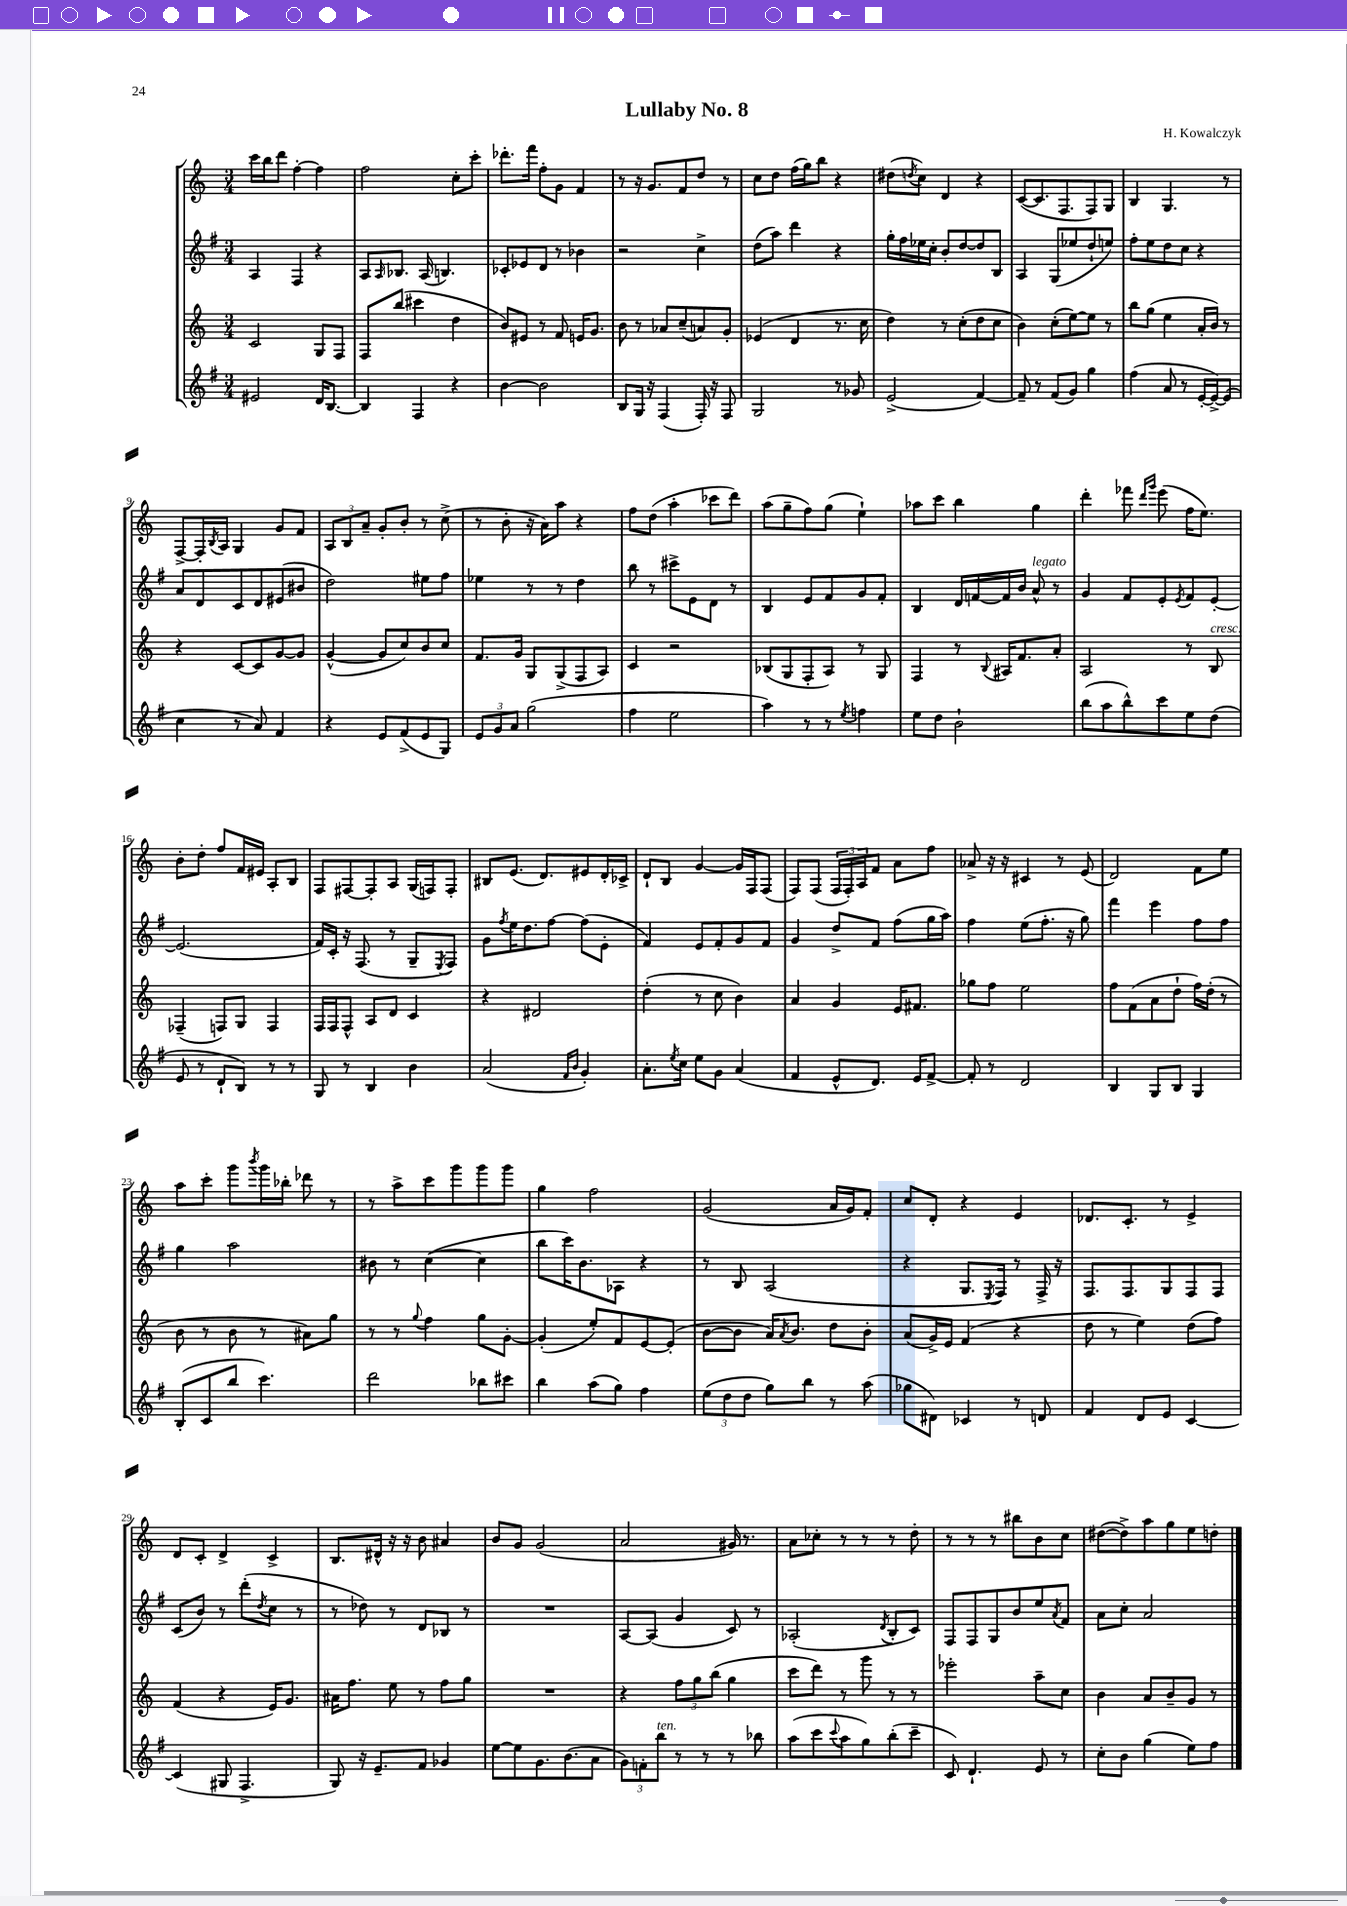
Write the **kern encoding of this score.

**kern	**kern	**kern	**kern
*staff4	*staff3	*staff2	*staff1
*clefG2	*clefG2	*clefG2	*clefG2
*k[f#]	*k[]	*k[f#]	*k[]
*M3/4	*M3/4	*M3/4	*M3/4
2e#	2c	4A	16ccc
.	.	.	16bb
.	.	.	8ddd
.	.	4F#	[4ff'
16d	8G	4r	4ff]
[8.B	.	.	.
.	8F	.	.
=	=	=	=
4B]	8F	8A	2ff
.	.	16qqA	.
.	(8bb	8.B-	.
4F#	4ccc#	.	.
.	.	(16A	.
.	.	4.B)	.
4r	4dd	.	8cc'
.	.	.	8ccc'
=	=	=	=
[4b	8b)	8c-'	8.ddd-'
.	8e#	8e-	.
.	.	.	16fff
2b]	8r	8d	8ff'
.	8f	8r	8g
.	16e	4b-	4f
.	8.g	.	.
=	=	=	=
8B	8b	2r	8r
16G	8r	.	16r
16r	.	.	8.g
(4F#	8a-	.	.
.	(8cc~	.	8f
16F#')	8a)	4cc^	8dd
16r	.	.	.
8F#	8g'	.	8r
=	=	=	=
2G	(4e-	(8dd	8cc
.	.	8aa)	8dd
.	4d	4ddd	(16ff
.	.	.	16gg)
.	.	.	8bb
8r	8.r	4r	4r
8g-	.	.	.
.	16cc	.	.
=	=	=	=
(2e^	4dd)	16gg'	(8dd#
.	.	16ff#	.
.	.	.	8qdd
.	.	16ee-	8cc)
.	.	16cc'	.
.	8r	8b'	4d
.	(8cc'	[8dd	.
[4f#)	8dd	8dd]	4r
.	8cc	8B	.
=	=	=	=
8f#~]	4b)	4A	([8c
8r	.	.	8.c]
(8f#	(8cc'	(8G	.
.	.	.	8.F
8g)	[8ee)	8ee-	.
4gg	8ee]	8dd`	8F)
.	8r	8ee)	8G
=	=	=	=
(4ff#	8bb	8ff#'	4B
.	(8gg	8ee	.
8a	4ee	8dd	4.G
8r	.	8cc	.
[16e'	16a'	4r	.
16e^_)	16b)	.	.
(8e]	8r	.	8r
=	=	=	=
4cc	4r	8a	[8F^
.	.	8d	16F']
.	.	.	8qB
.	.	.	16A
8r	[8c	8c	4G
8a)	8c]	8d	.
4f#	[8g	(8e#	8g
.	8g]	8b#	8f
=	=	=	=
4r	([4g^^	2dd)	12A
.	.	.	12B
.	.	.	12a~
8e	8g]	.	8g'
(8f#^	8cc)	.	8b'
8e	8b	8ee#	8r
8G)	8cc	8ff#	(8cc^
=	=	=	=
12e	8.f	4ee-	8r
12g	.	.	.
.	.	.	8b'
12a	.	.	.
.	16g	.	.
(2gg	8G	8r	16r
.	.	.	16a)
.	(8G^	8r	8aa
.	8F	4dd	4r
.	8A)	.	.
=	=	=	=
4ff#	4c	8bb	8ff
.	.	8r	(8dd
2ee	2r	8ccc#^	4aa'
.	.	8e	.
.	.	8d	8ccc-
.	.	8r	8ddd)
=	=	=	=
4aa)	(8B-	4B	(8aa
.	8G	.	8gg~
8r	8F'	8e	8ff)
8r	8A)	8f#	(8gg
8qee	.	.	.
4ff	8r	8g	4ee`)
.	8G	8f#'	.
=	=	=	=
8ee	4F	4B	8aa-
8dd	.	.	8ccc
2b`	8r	16d	4bb
.	.	[16f	.
.	8qqB	.	.
.	16A#	16f]	.
.	8.f	16b	.
.	.	8a^^	4gg
.	8a'	8r	.
=	=	=	=
(8bb	2A	4g	4ddd'
8aa	.	.	.
8bb^^)	.	8f#	8fff-
.	.	.	16qqddd
.	.	.	16qqggg
8ccc	.	8e'	(8eee
.	.	8qe	.
8ee	8r	8f#	16ff
.	.	.	8.ee)
(8dd	8B	[8e'	.
=	=	=	=
8e	(4F-~	(2.e]	8b'
8r	.	.	8dd'
8d`	8F)	.	8ff
8B)	8G	.	16f
.	.	.	16e#
8r	4F	.	8A'
8r	.	.	8B
=	=	=	=
8G	16F	16f#)	8F
.	16F	16c'	.
8r	8F^^	16r	[8F#
.	.	(8.F#	.
4B	8A	.	8F#']
.	8d	8r	8A
4b	4c	8G~	(16G
.	.	.	16F)
.	.	8qE	.
.	.	8F#)	8F'
=	=	=	=
(2a	4r	8g	8B#
.	.	8qff#	.
.	.	16ee	(8.e
.	.	8.dd	.
.	2d#	.	.
.	.	.	8.d)
.	.	[8ff#	.
16qqf#	.	.	.
16qqb	.	.	.
4g')	.	(8ff#]	8e#
.	.	8e'	16d'
.	.	.	16c-^
=	=	=	=
8.a'	(4dd'	4f#)	8d`
.	.	.	8B
8qee	.	.	.
16cc	.	.	.
8ee	8r	8e	[4g
8g	8cc	8f#'	.
(4a	4b)	8g	16g]
.	.	.	16F
.	.	8f#	(8F
=	=	=	=
4f#	4a	4g	8F)
.	.	.	(8F
8e^^	4g	8dd^	24F
.	.	.	24F')
.	.	.	24A
8.d)	.	8f#	8f
.	16e	(8ff#	8a
16e	8.f#	.	.
[8f#^	.	16gg	8ff
.	.	16aa)	.
=	=	=	=
8f#']	8gg-	4ff#	8a-^
8r	8ff	.	16r
.	.	.	16r
2d	2ee	(8ee	4c#
.	.	8.ff#'	.
.	.	.	8r
.	.	16r	.
.	.	8gg)	(8e
=	=	=	=
4B	8ff	4fff#	2d)
.	(8f	.	.
8G	8a	4eee	.
8B	8dd`	.	.
4G	16ff)	8ff#	8f
.	(16dd'	.	.
.	8r	8ff#	8ee
=	=	=	=
(8B'	8b	4gg	8aa
8c	8r	.	8ccc'
8bb	8b	2aa	8ggg
.	.	.	8qbbb
4.ccc)	8r	.	16ggg
.	.	.	16bb-'
.	8a#)	.	8ddd-
.	8gg	.	8r
=	=	=	=
2ddd	8r	8b#	8r
.	8r	8r	8aa^
.	8qqgg	.	.
.	4ff	([4cc	8ccc
.	.	.	8ggg
8bb-	8gg	4cc]	8ggg
8ccc#	[8g'	.	8ggg
=	=	=	=
4bb	(4g']	8bb	4gg
.	.	16ccc)	.
.	.	8.b	.
(8aa	8ee')	.	2ff
8gg)	8f	8A-	.
4ff#	[8e	4r	.
.	(8e']	.	.
=	=	=	=
(12ee	[8b	8r	(2g
12dd	.	.	.
.	8b]	8B	.
12dd	.	.	.
8gg)	16a)	(2A	.
.	8qa	.	.
.	8.b	.	.
8bb	.	.	.
8r	8dd	.	16a
.	.	.	16g)
(8aa	8b'	.	8f'
=	=	=	=
8gg-	(8a	4r	8cc
8d#)	16g^)	.	8d'
.	16e	.	.
4c-	(4f	8.G	4r
.	.	8qE	.
.	.	16F#)	.
8r	4r	8r	4e
8d	.	16F#^	.
.	.	16r	.
=	=	=	=
4f#	8dd	8.F#	8.d-
.	8r	.	.
.	.	8.F#	8.c'
8d	4ee)	.	.
8e	.	8G	8r
[4c	(8dd	8F#	4e^
.	8ff)	8F#	.
=	=	=	=
(4c]	(4f	(8c	8d
.	.	8b)	8c'
8G#	4r	8r	4d^
4.F#^	.	(8ddd'	.
.	.	8qdd	.
.	16e)	8cc	4c^
.	8.g	.	.
.	.	8r	.
=	=	=	=
8G)	16a#	8r	8.B
.	8.ff	.	.
16r	.	8dd-)	.
8.e~	.	.	16d#^^
.	8ee	8r	16r
.	.	.	16r
8f#	8r	8d	8b
4g-	8ff	8B-	4a#
.	8gg	8r	.
=	=	=	=
[8ee	2.r	2.r	8b
8ee]	.	.	8g
8.g	.	.	(2g
(8.b	.	.	.
8a	.	.	.
=	=	=	=
12g)	4r	[8A	2a
12f'	.	.	.
.	.	(8A]	.
12bb	.	.	.
8r	12ff	4g	.
.	12gg	.	.
8r	.	.	.
.	(12bb	.	.
8r	4gg	8c)	16g#)
.	.	.	8.r
8bb-	.	8r	.
=	=	=	=
(8aa	8ccc	(2A-'	8a
8ccc	8ddd)	.	8cc-'
8qqccc	.	.	.
8aa	8r	.	8r
8gg)	8ggg	.	8r
.	.	8qd	.
(8bb'	8r	8B'	8r
8ccc~	8r	8c)	8dd'
=	=	=	=
8c)	2eee-'	8F#	8r
4.d`	.	8F#	8r
.	.	8G	8r
.	.	8b	8bb#
8e	8aa~	8ee	8b
.	.	8qa	.
8r	8cc	8f#	8cc
=	=	=	=
8cc'	4b	8a	([8dd#
8b	.	8cc'	8dd#^])
(4gg	8a	2a	8aa
.	8b~	.	8gg
8ee)	8g	.	8ee
8ff#	8r	.	8dd'
==	==	==	==
*-	*-	*-	*-
